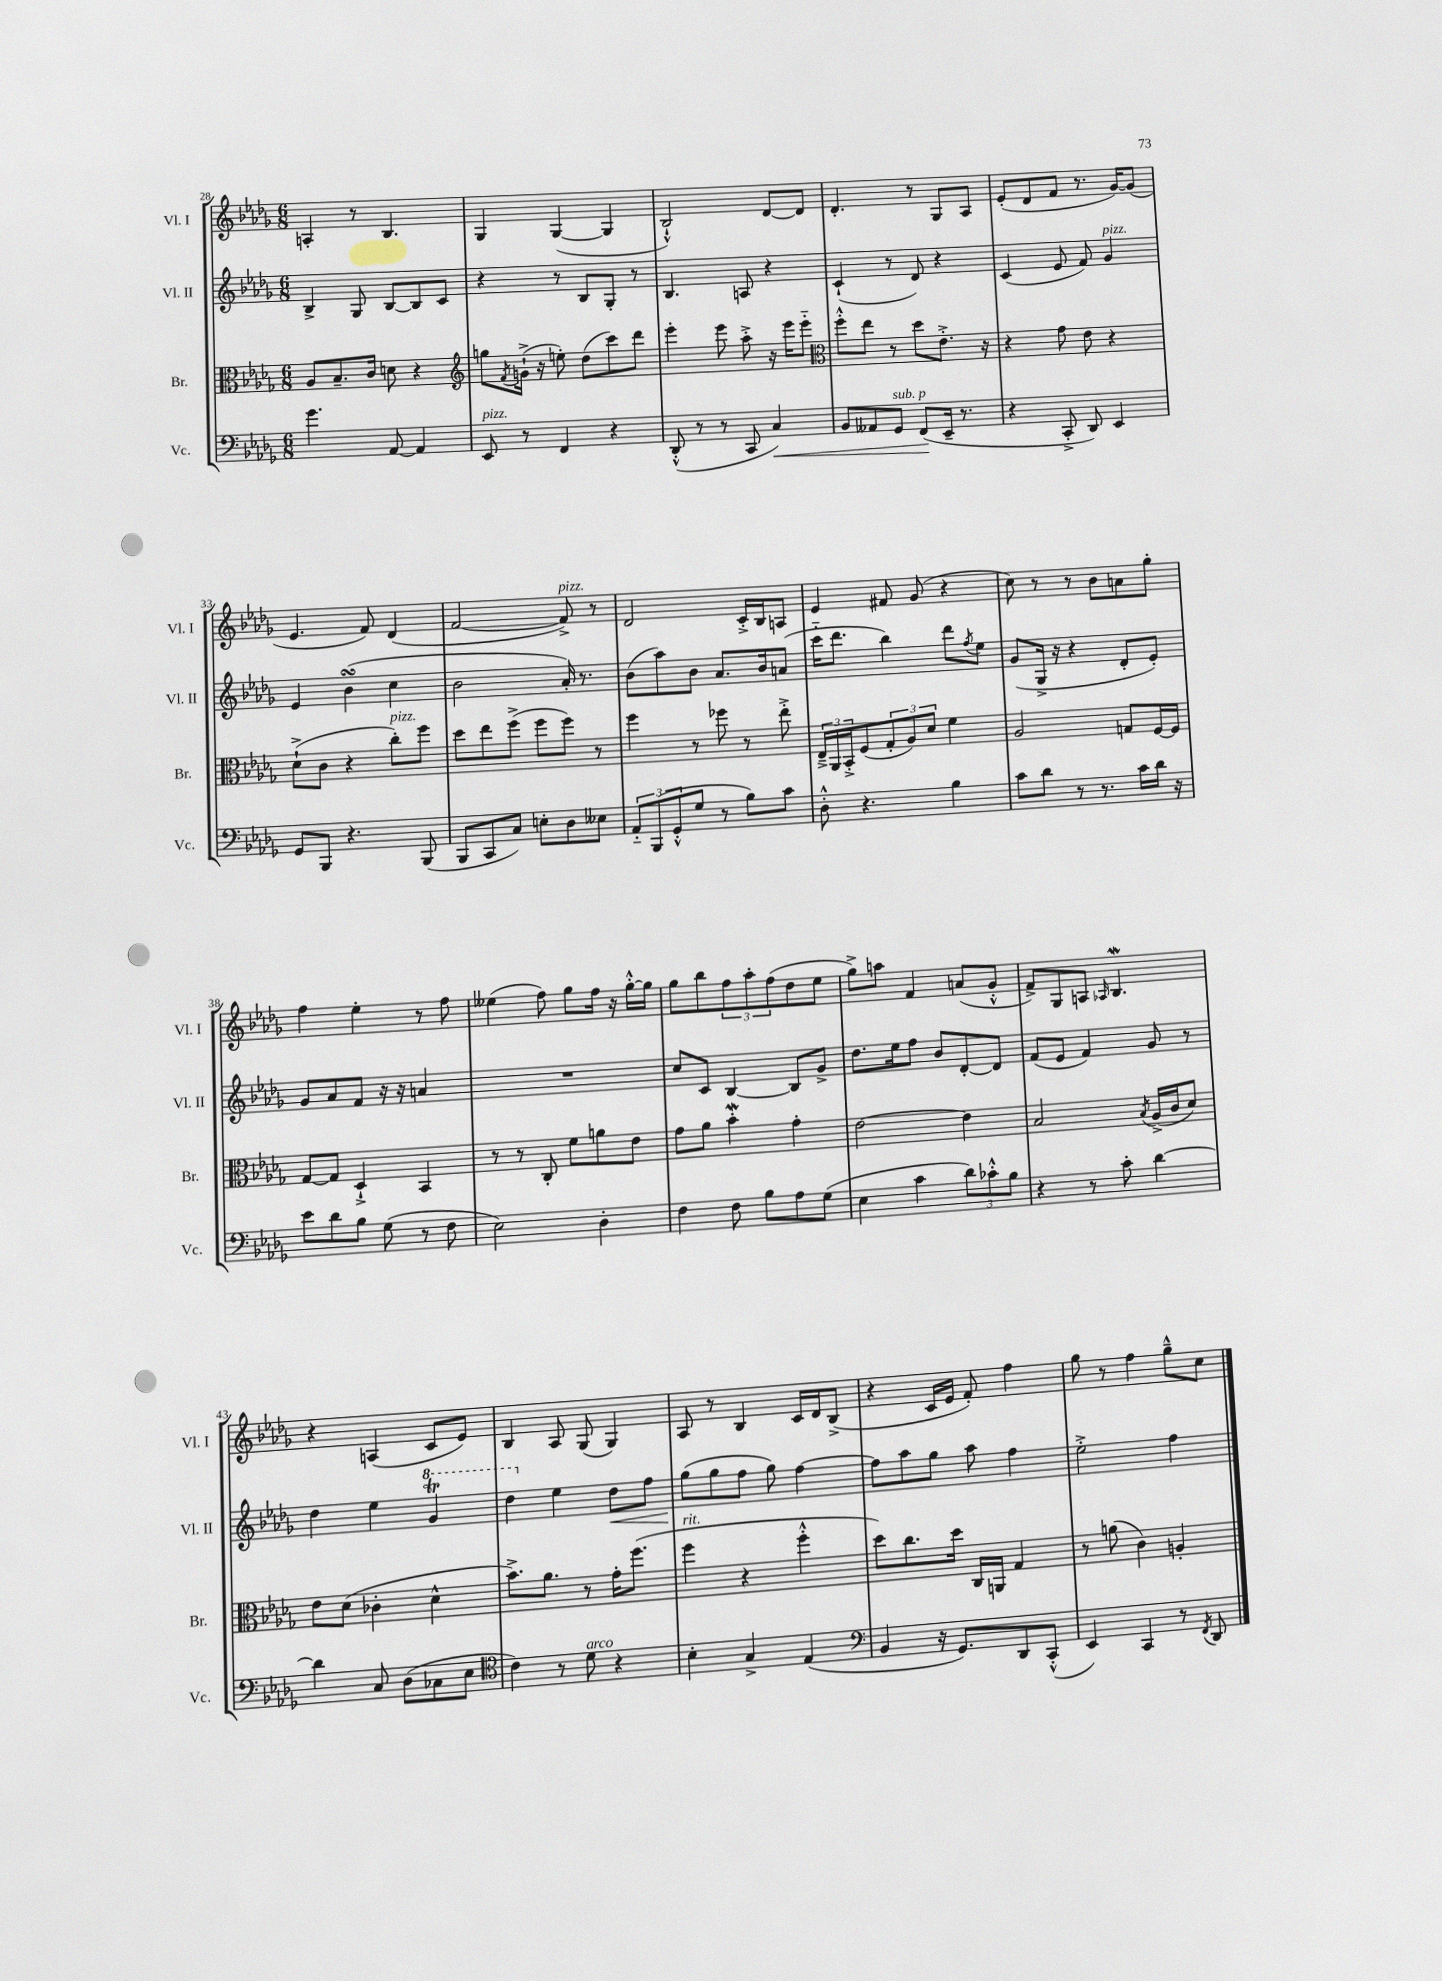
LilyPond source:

<<
\new StaffGroup <<
\new Staff = "s0" \with { instrumentName = "Vl. I" shortInstrumentName = "Vl. I" } {
    \clef treble \key des \major \numericTimeSignature \time 6/8
    a4-. r8 bes4. |
    ges4 ges4~( ges4 |
    bes2-!-^) des'8~ des'8 |
    des'4.-. r8 ges8 aes8 |
    ees'8-.( des'8 f'8 r8. ges'16~) ges'8( |
    ees'4. f'8) des'4( |
    f'2~ f'8->^\markup { \italic "pizz." }) r8 |
    des'2 c'16-.-> bes16 a8 |
    ees'4 fis'8 ges'8( r4 |
    c''8) r8 r8 bes'8 a'8 ges''8-. |
    f''4 ees''4-. r8 f''8 |
    eeses''4( f''8) ges''8 f''16 r16 ges''16~-.-^ ges''16 |
    ges''8 bes''8 \tuplet 3/2 { f''8 aes''8-. f''8( } des''8 ees''8 |
    ges''8->) a''8 f'4 a'8( ges'8-.-^ |
    f'8->) ges8 a8 \grace { aes16 } bes4.\mordent |
    r4 a4( c'8 ees'8) |
    bes4 aes8 ges8( ges4) |
    aes8 r8 bes4 c'16 des'16 bes8->( |
    r4 c'16 ees'16 f'8-.) f''4 |
    ges''8 r8 f''4 ges''8---^ c''8 \bar "|." |
}
\new Staff = "s1" \with { instrumentName = "Vl. II" shortInstrumentName = "Vl. II" } {
    \clef treble \key des \major \numericTimeSignature \time 6/8
    bes4-> ges8 bes8~ bes8 c'8 |
    r4 r8 bes8 ges8-. r8 |
    bes4. a8 r4 |
    c'4-!( r8 des'8) r4 |
    c'4( ees'8 f'8) ges'4^\markup { \italic "pizz." } |
    ees'4 bes'4\turn( c''4 |
    bes'2 aes'16-.) r8. |
    bes'8( aes''8) bes'8 aes'8. bes'16 a'8( |
    c'''16-_ des'''8. bes''4) des'''8 \acciaccatura { f''8 } ees''8 |
    ges'8( ges16-> r16 r4 des'8-. ees'8-.) |
    ges'8 aes'8 f'8 r16 r16 a'4 |
    R2. |
    c''8 c'8 bes4~ bes8 ges'8-> |
    des''8. ees''16 f''8 bes'8 des'8~-. des'8 |
    f'8( ees'8 f'4) ges'8 r8 |
    des''4 ees''4 \ottava #1 ges''4\trill |
    des'''4 \ottava #0 ees''4 des''8\< f''8 |
    ges''8\!( ges''8 f''8 ges''8) f''4~ |
    f''8 aes''8 ges''8 aes''8 f''4 |
    ees''2-.-> f''4 \bar "|." |
}
\new Staff = "s2" \with { instrumentName = "Br." shortInstrumentName = "Br." } {
    \clef alto \key des \major \numericTimeSignature \time 6/8
    aes8 bes8.-- c'16 d'8 r4 |
    \clef treble g''8 \acciaccatura { f'8 } g'16-!->( r16 e''8-.) des''8( c'''8) des'''8 |
    ees'''4-. ees'''8 aes''8-.-> r16 ees'''16 ees'''8-_ |
    \clef alto f''8-.-^ ees''8 r8 des''8 ees'8.-.-> r16 |
    r4 ges'8 ees'8 r4 |
    des'8-!->( c'8 r4 c''8-.^\markup { \italic "pizz." }) f''8 |
    des''8 ees''8 f''8->( f''8 f''8) r8 |
    f''4 r8 fes''8 r8 ees''8-.-> |
    \tuplet 3/2 { ees16---> aes,16 bes,16-.-> } f8( \tuplet 3/2 { ges8-. aes8) des'8 } f'4 |
    aes2 g8 f16~ f16 |
    ges8~ ges8 des4-!-> bes,4 |
    r8 r8 c8-. f'8 a'8 ees'8 |
    ges'8 aes'8 bes'4-.\mordent ges'4-. |
    ees'2~ ees'4 |
    bes2 \acciaccatura { bes8 } aes16->( c'16 des'8) |
    ees'8 des'8( ces'4-. des'4-^ |
    bes'8.->) aes'8. r8 ges'16-. f''8.( |
    f''4^\markup { \italic "rit." } r4 f''4-.-^ |
    des''8) c''8. des''16 c16 a,16 ges4 |
    r8 a'8( c'4) a4-. \bar "|." |
}
\new Staff = "s3" \with { instrumentName = "Vc." shortInstrumentName = "Vc." } {
    \clef bass \key des \major \numericTimeSignature \time 6/8
    ges'4. aes,8~ aes,4 |
    ees,8^\markup { \italic "pizz." } r8 f,4 r4 |
    des,8-.-^( r8 r8 c,8 c4\<) |
    bes,8 aeses,8 ges,8^\markup { \italic "sub. p" } f,8\!( ees,16-- r8. |
    r4 c,8-.-> des,8) ees,4 |
    ges,8 bes,,8 r4. bes,,8( |
    bes,,8 c,8 c8) e8-. des8 eeses8 |
    \tuplet 3/2 { aes,8-_ bes,,8( ges,8-.-^ } ges8 r8 bes8) c'8 |
    des8-.-^ r4. bes4 |
    c'8 des'8 r8 r8. c'16 des'16 r16 |
    ees'8 des'8 bes8 ges8( r8 f8 |
    ees2) des4-. |
    f4 f8 bes8 aes8 ges8( |
    ees4 c'4 \tuplet 3/2 { des'8) ces'8-.-^ bes8 } |
    r4 r8 c'8-. des'4~ |
    des'4 c8 des8( ces8 ees8 |
    \clef tenor c'4) r8 des'8^\markup { \italic "arco" } r4 |
    bes4-. ges4-> ees4( |
    \clef bass bes,4 r16 ges,8.) des,8 c,8-.-^( |
    ees,4) c,4 r8 \acciaccatura { f,8 } des,8 \bar "|." |
}
>>
>>
\layout { \context { \Score currentBarNumber = #28 } }
